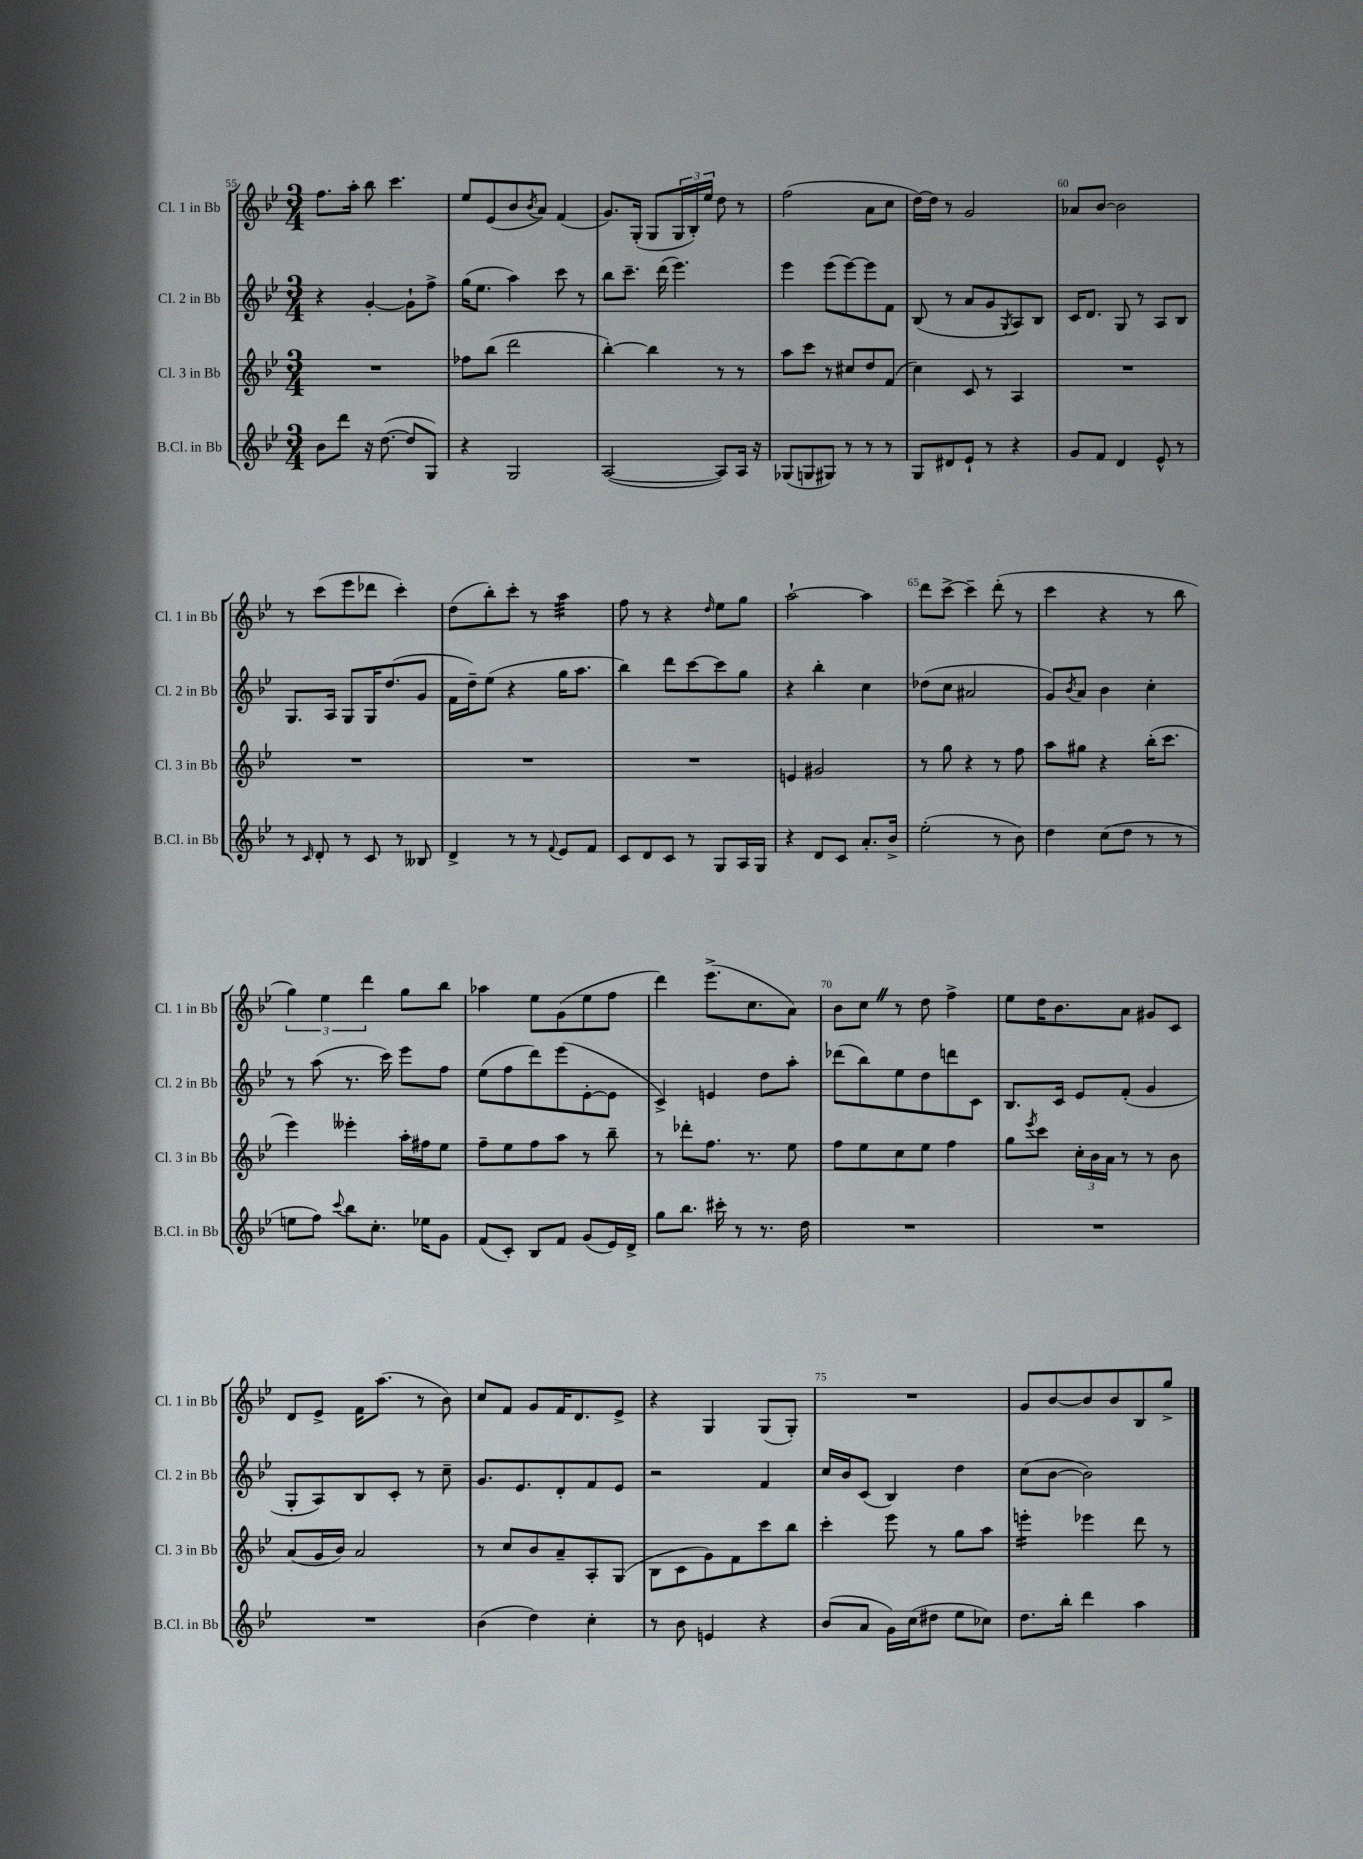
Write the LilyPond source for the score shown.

<<
\new StaffGroup <<
\new Staff = "s0" \with { instrumentName = "Cl. 1 in Bb" shortInstrumentName = "Cl. 1 in Bb" } {
    \clef treble \key bes \major \numericTimeSignature \time 3/4
    f''8. a''16-. bes''8 c'''4. |
    ees''8 ees'8( bes'8 \acciaccatura { bes'8 } a'8) f'4( |
    g'8.) g16-.( g8 \tuplet 3/2 { g16 bes16-.) ees''16 } d''8 r8 |
    f''2( a'8 c''8 |
    d''16~) d''16 r8 g'2 |
    aes'8 bes'8~ bes'2 |
    r8 c'''8( ees'''8 des'''8 c'''4-.) |
    d''8( bes''8-.) c'''8-. r8 a''4:32 |
    f''8 r8 r4 \grace { d''16 } ees''8 g''8 |
    a''2~-! a''4 |
    d'''8 c'''8~-> c'''4-- d'''8-.( r8 |
    c'''4 r4 r8 bes''8 |
    \tuplet 3/2 { g''4) ees''4 d'''4 } g''8 bes''8 |
    aes''4 ees''8 g'8( ees''8 f''8 |
    d'''4) ees'''8.->( c''8. a'8) |
    bes'8 c''8 \once \override BreathingSign.text = \markup { \musicglyph "scripts.caesura.straight" } \breathe r8 d''8 f''4-> |
    ees''8 d''16 bes'8. a'8 gis'8 c'8 |
    d'8 ees'8-> f'16 a''8.( r8 bes'8) |
    c''8 f'8 g'8 f'16 d'8. ees'8-> |
    r4 g4 g8( g8-.) |
    R2. |
    g'8 bes'8~ bes'8 bes'8 bes8 g''8-> \bar "|." |
}
\new Staff = "s1" \with { instrumentName = "Cl. 2 in Bb" shortInstrumentName = "Cl. 2 in Bb" } {
    \clef treble \key bes \major \numericTimeSignature \time 3/4
    r4 g'4~-. g'8-! f''8-> |
    g''16( ees''8. a''4) c'''8 r8 |
    bes''8 c'''8.-- d'''16( ees'''4.) |
    ees'''4 ees'''8( ees'''8~) ees'''8 f'8 |
    bes8( r8 a'8 g'8 \acciaccatura { g8 } a8) bes8 |
    c'16 d'8. g8 r8 a8 bes8 |
    g8. a16 g8 g16 d''8.( g'8 |
    f'16 d''16--) ees''8( r4 g''16 a''8. |
    bes''4) d'''8 c'''8~ c'''8 g''8 |
    r4 bes''4-. c''4 |
    des''8( c''8 ais'2 |
    g'8) \acciaccatura { bes'8 } a'8 bes'4 c''4-. |
    r8 a''8( r8. c'''16) ees'''8 f''8 |
    ees''8( f''8 d'''8) ees'''8( ees'8~-. ees'8 |
    c'4->) e'4 d''8 a''8-. |
    des'''8( bes''8) ees''8 d''8 d'''8 c'8 |
    bes8. c'16 ees'8 f'8-.( g'4 |
    g8-. a8) bes8 c'8-. r8 c''8-- |
    g'8. ees'8. d'8-. f'8 ees'8 |
    r2 f'4 |
    c''16 bes'16 c'8( bes4) d''4 |
    c''8( bes'8~ bes'2) \bar "|." |
}
\new Staff = "s2" \with { instrumentName = "Cl. 3 in Bb" shortInstrumentName = "Cl. 3 in Bb" } {
    \clef treble \key bes \major \numericTimeSignature \time 3/4
    R2. |
    fes''8 bes''8( d'''2 |
    bes''4~-.) bes''4 r8 r8 |
    a''8 c'''8 r8 cis''8 d''8 f'8( |
    c''4) c'8 r8 a4 |
    R2. |
    R2. |
    R2. |
    R2. |
    e'4 gis'2 |
    r8 g''8 r4 r8 f''8 |
    a''8 gis''8 r4 bes''16-.( c'''8. |
    ees'''4) eeses'''4-. a''16-. fis''16 ees''8 |
    f''8-- ees''8 f''8 a''8 r8 bes''8-- |
    r8 des'''8-. f''8. r8. ees''8 |
    f''8 ees''8 c''8 ees''8 f''4 |
    g''8 \acciaccatura { ees'''8 } c'''8 \tuplet 3/2 { c''16-. bes'16 a'16 } r8 r8 bes'8 |
    a'8( g'16 bes'16) a'2 |
    r8 c''8 bes'8 a'8-- a8-. g8( |
    bes8 c'8 g'8) f'8 c'''8 bes''8 |
    c'''4-. ees'''8 r8 g''8 a''8 |
    e'''4:16-. ees'''4 d'''8 r8 \bar "|." |
}
\new Staff = "s3" \with { instrumentName = "B.Cl. in Bb" shortInstrumentName = "B.Cl. in Bb" } {
    \clef treble \key bes \major \numericTimeSignature \time 3/4
    bes'8 d'''8 r16 d''8.~( d''8 g8) |
    r4 g2 |
    a2~( a8) a16 r16 |
    ges8( g8 gis8) r8 r8 r8 |
    g8 dis'8 ees'8-! r8 r4 |
    g'8 f'8 d'4 ees'8-^ r8 |
    r8 \grace { c'16 } d'8-. r8 c'8 r8 beses8 |
    d'4-> r8 r8 \appoggiatura { f'8 } ees'8 f'8 |
    c'8 d'8 c'8 r8 g8 a16 g16 |
    r4 d'8 c'8 a'8.-. bes'16-> |
    ees''2-.( r8 bes'8) |
    d''4 c''8( d''8 r8 r8 |
    e''8 f''8) \appoggiatura { c'''8 } bes''8 c''8.-. ees''16 g'8 |
    f'8( c'8-.) bes8 f'8 g'8( ees'16) d'16-> |
    g''8 bes''8. cis'''16-. r8 r8. d''16 |
    R2. |
    R2. |
    R2. |
    bes'4( d''4) c''4-. |
    r8 bes'8 e'4 r4 |
    bes'8( a'8 g'16) c''16( dis''8 ees''8 ces''8) |
    d''8. bes''16-. d'''4 a''4 \bar "|." |
}
>>
>>
\layout { \context { \Score currentBarNumber = #55 \override BarNumber.break-visibility = ##(#f #t #t) barNumberVisibility = #(every-nth-bar-number-visible 5) } }
